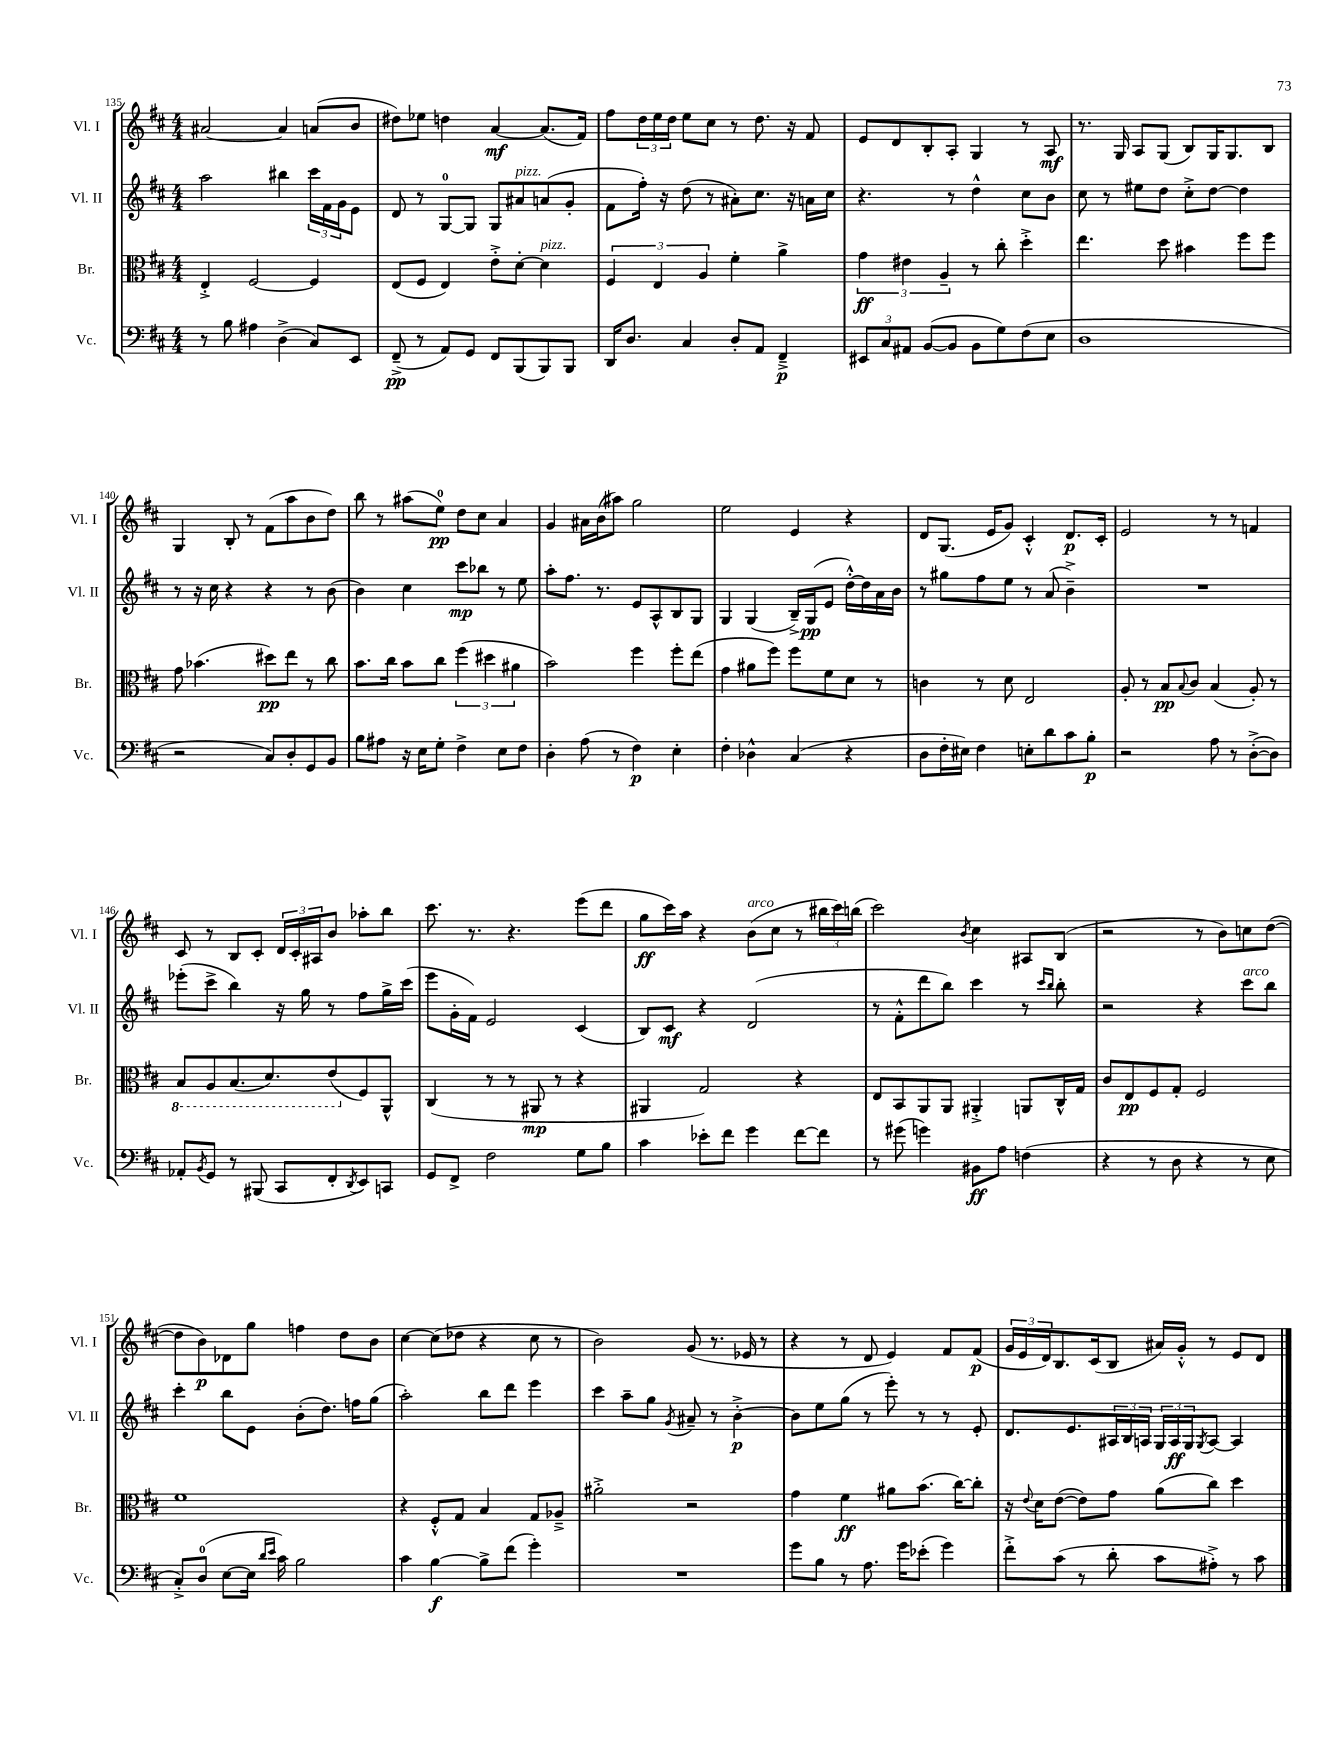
<<
\new StaffGroup <<
\new Staff = "s0" \with { instrumentName = "Vl. I" shortInstrumentName = "Vl. I" } {
    \clef treble \key d \major \numericTimeSignature \time 4/4
    ais'2~ ais'4 a'8( b'8 |
    dis''8) ees''8 d''4 a'4~\mf a'8.( fis'16) |
    fis''8 \tuplet 3/2 { d''16 e''16 d''16 } e''8 cis''8 r8 d''8. r16 fis'8 |
    e'8 d'8 b8-. a8-. g4 r8 a8\mf |
    r8. g16 a8 g8( b8) g16 g8. b8 |
    g4 b8-. r8 fis'8( a''8 b'8 d''8) |
    b''8 r8 ais''8( e''8-0\pp) d''8 cis''8 a'4 |
    g'4 ais'16 b'16( ais''8) g''2 |
    e''2 e'4 r4 |
    d'8 g8.( e'16 g'8) cis'4-.-^ d'8.\p cis'16-. |
    e'2 r8 r8 f'4 |
    cis'8 r8 b8 cis'8-. \tuplet 3/2 { d'16 cis'16-. ais16 } b'8 aes''8-. b''8 |
    cis'''8. r8. r4. e'''8( d'''8 |
    g''8\ff cis'''16) a''16 r4 b'8^\markup { \italic "arco" }( cis''8 r8 \tuplet 3/2 { bis''16 cis'''16) b''16( } |
    cis'''2) \acciaccatura { b'8 } cis''4 ais8 b8( |
    r2 r8 b'8) c''8 d''8~( |
    d''8 b'8\p) des'8 g''8 f''4 d''8 b'8 |
    cis''4~ cis''8( des''8 r4 cis''8 r8 |
    b'2) g'8( r8. ees'16 r8 |
    r4 r8 d'8 e'4) fis'8 fis'8\p( |
    \tuplet 3/2 { g'16 e'16 d'16) } b8. cis'16( b8 ais'16) g'16-.-^ r8 e'8 d'8 \bar "|." |
}
\new Staff = "s1" \with { instrumentName = "Vl. II" shortInstrumentName = "Vl. II" } {
    \clef treble \key d \major \numericTimeSignature \time 4/4
    a''2 bis''4 \tuplet 3/2 { cis'''16 fis'16 g'16 } e'8 |
    d'8 r8 g8-0~ g8 g8 ais'8^\markup { \italic "pizz." } a'8( g'8-. |
    fis'8 fis''16-.) r16 d''8( r8 ais'8-.) cis''8. r16 a'16 cis''16 |
    r4. r8 d''4-^ cis''8 b'8 |
    cis''8 r8 eis''8 d''8 cis''8-.-> d''8~ d''4 |
    r8 r16 cis''16 r4 r4 r8 b'8( |
    b'4) cis''4 cis'''8\mp bes''8 r8 e''8 |
    a''8-. fis''8. r8. e'8 a8-^ b8 g8 |
    g4 g4( b16--->) g16\pp( e'8 d''16~-.-^) d''16 a'16 b'16 |
    r8 gis''8 fis''8 e''8 r8 a'8( b'4--->) |
    R1 |
    ees'''8-.( cis'''8-> b''4) r16 g''16 r8 fis''8 g''16-> cis'''16( |
    e'''8 g'16-. fis'16) e'2 cis'4( |
    b8) cis'8\mf r4 d'2( |
    r8 fis'8-.-^ d'''8 b''8) cis'''4 r8 \grace { cis'''16 b''16 } b''8-. |
    r2 r4 cis'''8^\markup { \italic "arco" } b''8 |
    cis'''4-. b''8 e'8 b'8-.( d''8.) f''16 g''8( |
    a''2-.) b''8 d'''8 e'''4 |
    cis'''4 a''8-- g''8 \acciaccatura { g'8 } ais'8-- r8 b'4~-.->\p |
    b'8 e''8 g''8( r8 e'''8-.) r8 r8 e'8-. |
    d'8. e'8. \tuplet 3/2 { ais16 b16 a16 } \tuplet 3/2 { g16 a16\ff g16 } \acciaccatura { g8 } a8~ a4 \bar "|." |
}
\new Staff = "s2" \with { instrumentName = "Br." shortInstrumentName = "Br." } {
    \clef alto \key d \major \numericTimeSignature \time 4/4
    e4-.-> fis2~ fis4 |
    e8( fis8 e4) e'8-.-> d'8~-. d'4^\markup { \italic "pizz." } |
    \tuplet 3/2 { fis4 e4 a4 } fis'4-. a'4-> |
    \tuplet 3/2 { g'4\ff eis'4 a4-- } r8 cis''8-. d''4-.-> |
    e''4. d''8 bis'4 fis''8 fis''8 |
    g'8 bes'4.( dis''8\pp) e''8 r8 cis''8 |
    b'8. cis''16 b'8 cis''8 \tuplet 3/2 { fis''4( dis''4 ais'4 } |
    b'2) fis''4 fis''8-. e''8( |
    g'4 ais'8 fis''8) fis''8 fis'8 d'8 r8 |
    c'4 r8 d'8 e2 |
    a8-. r8 b8\pp \appoggiatura { b8 } cis'8 b4( a8-.) r8 |
    \ottava #-1 b,8 a,8 b,8.( d8.) e8( \ottava #0 fis8) a,8-^ |
    cis4( r8 r8 ais,8\mp r8 r4 |
    ais,4 g2) r4 |
    e8 b,8 a,8 a,8 ais,4-.-> a,8 cis16-^ g16 |
    cis'8 e8\pp fis8 g8-. fis2 |
    fis'1 |
    r4 fis8-.-^ g8 b4 g8 aes8---> |
    ais'2-.-> r2 |
    g'4 fis'4\ff ais'8 b'8.( cis''16~) cis''8-. |
    r16 \appoggiatura { e'8 } d'16 e'8~( e'8) g'8 a'8( cis''8) d''4 \bar "|." |
}
\new Staff = "s3" \with { instrumentName = "Vc." shortInstrumentName = "Vc." } {
    \clef bass \key d \major \numericTimeSignature \time 4/4
    r8 b8 ais4 d4->( cis8) e,8 |
    fis,8--->\pp( r8 a,8) g,8 fis,8 b,,8( b,,8) b,,8 |
    d,16 d8. cis4 d8-. a,8 fis,4--->\p |
    \tuplet 3/2 { eis,8 cis8 ais,8 } b,8~( b,8 b,8 g8) fis8( e8 |
    d1 |
    r2 cis8) d8-. g,8 b,8 |
    b8 ais8 r16 e16 g8-. fis4-> e8 fis8 |
    d4-. a8( r8 fis4\p) e4-. |
    fis4-. des4-^ cis4( r4 |
    d8 fis16-. eis16) fis4 e8-. d'8 cis'8 b8-.\p |
    r2 a8 r8 d8~-.->( d8) |
    aes,8-. \acciaccatura { b,8 } g,8 r8 bis,,8( cis,8 fis,8-. \acciaccatura { d,8 } e,8) c,8 |
    g,8 fis,8-> fis2 g8 b8 |
    cis'4 ees'8-. fis'8 g'4 fis'8~ fis'8 |
    r8 gis'8( g'4) bis,8\ff a8 f4( |
    r4 r8 d8 r4 r8 e8 |
    cis8-.->) d8-0( e8~ e16 \grace { d'16 e'16 } cis'16) b2 |
    cis'4 b4~\f b8-> fis'8( g'4-.) |
    R1 |
    g'8 b8 r8 a8. g'16 ees'8-.( g'4) |
    fis'8-.-> cis'8( r8 d'8-. cis'8 ais8-.->) r8 cis'8 \bar "|." |
}
>>
>>
\layout { \context { \Score currentBarNumber = #135 } }
